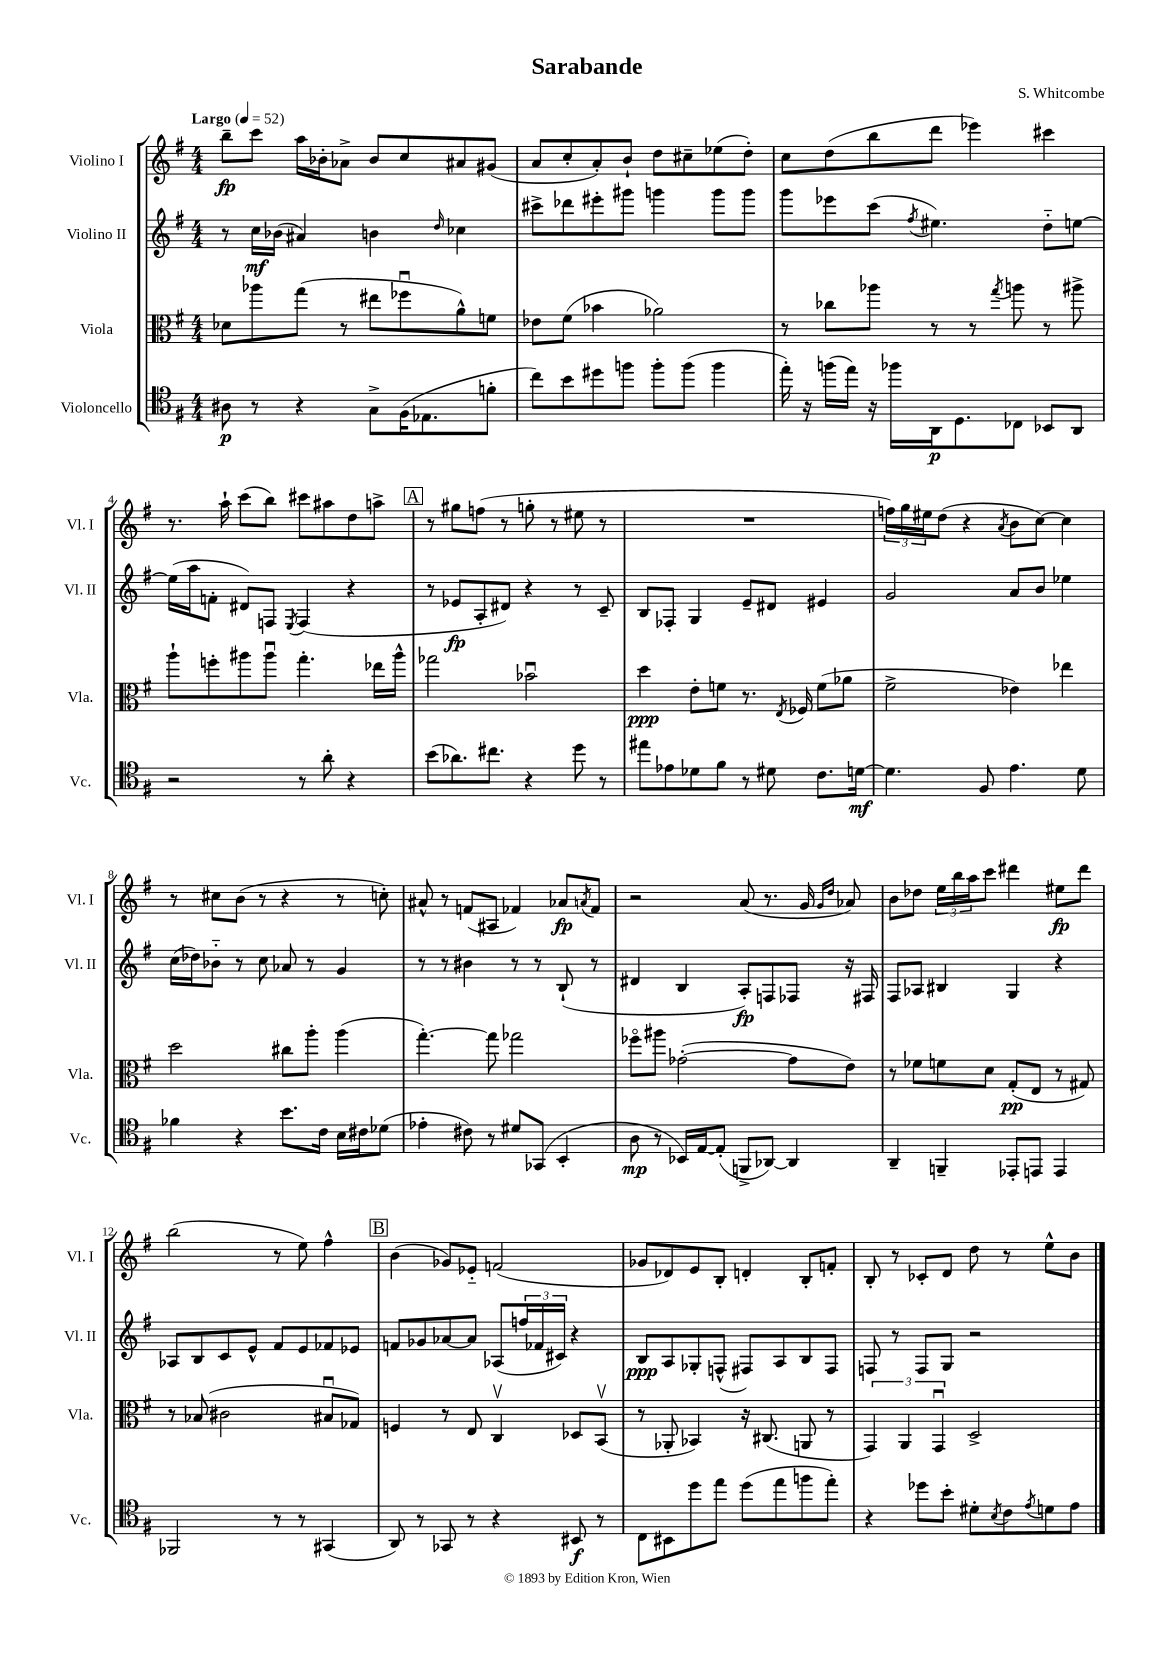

**kern	**kern	**kern	**kern
*staff4	*staff3	*staff2	*staff1
*clefC4	*clefC3	*clefG2	*clefG2
*k[f#]	*k[f#]	*k[f#]	*k[f#]
*M4/4	*M4/4	*M4/4	*M4/4
*MM52	*MM52	*MM52	*MM52
8A#	8d-	8r	8bb~
8r	8aa-	16cc	8ccc
.	.	(16b-	.
4r	(8gg	4a#)	16aa
.	.	.	16b-'
.	8r	.	8a-^
8G^	8ee#	4b	8b-
(16F#	8ff-u	.	8cc
8.E-	.	.	.
.	.	16qqdd	.
.	8a^^)	4cc-	8a#
8f'	8f	.	(8g#
=	=	=	=
8cc)	8e-	8ccc#^	8a
8b	(8f#	8ddd-	8cc'
8dd#	4b-	8eee#'	8a')
8ff	.	8ggg#	8b`
8ff'	2a-)	4ggg	8dd
(8ff	.	.	8cc#~
4ff	.	8ggg	(8ee-
.	.	8ggg	8dd')
=	=	=	=
16ee')	8r	8ggg	8cc
16r	.	.	.
(16ff	8cc-	8eee-	(8dd
16ee)	.	.	.
16r	8aa-	(8ccc	8bb
16ff-	.	.	.
.	.	8qff#	.
16AA	8r	4.ee#)	8ddd
8.D	.	.	.
.	8r	.	4eee-)
.	8qgg	.	.
8C-	8aa	.	.
8BB-	8r	8dd'~	4ccc#
8AA	8aa#^	[8ee	.
=	=	=	=
2r	8aa`	(16ee]	8.r
.	.	16aa	.
.	8ff'	8f'	.
.	.	.	16aa`
.	8aa#	8d#)	(8ccc
.	8aa#u	8F	8bb)
.	.	8qE	.
8r	4.gg'	(4F	8ccc#
8a'	.	.	8aa#
4r	.	4r	8dd
.	16ee-	.	8aa^
.	16aa#^^	.	.
=	=	=	=
(8b	2gg-	8r	8r
8.a-)	.	8e-	8gg#
.	.	8A'	(8ff
8.cc#	.	.	.
.	.	8d#)	8r
4r	2b-u	4r	8gg'
.	.	.	8r
8dd	.	8r	8ee#
8r	.	8c~	8r
=	=	=	=
8ee#	4dd	8B	1r
8e-	.	8F-'	.
8d-	8e'	4G	.
8f#	8f	.	.
8r	8.r	8e~	.
8d#	.	8d#	.
.	8qE	.	.
.	16F-	.	.
8.c	(8f	4e#	.
.	8a-	.	.
[16d	.	.	.
=	=	=	=
4.d]	2f#^	2g	24ff)
.	.	.	24gg
.	.	.	24ee#
.	.	.	(8dd
.	.	.	4r
8F#	.	.	.
.	.	.	8qa
4.e	4e-)	8a	8b
.	.	8b	[8cc)
.	4ee-	4ee-	4cc]
8d	.	.	.
=	=	=	=
4f-	2dd	(16cc	8r
.	.	16dd-)	.
.	.	8b-'~	8cc#
4r	.	8r	(8b
.	.	8cc	8r
8.b	8cc#	8a-	4r
.	8aa'	8r	.
16c	.	.	.
16B	(4aa	4g	8r
16c#	.	.	.
(8d-	.	.	8cc')
=	=	=	=
4e-'	[4.gg')	8r	8a#^^
.	.	8r	8r
8c#)	.	4b#	(8f
8r	8gg]	.	8A#
8d#	2gg-	8r	4f-)
(8GG-	.	8r	.
4BB'	.	(8B`	8a-
.	.	.	8qa
.	.	8r	8f-
=	=	=	=
8A	8ff-o	4d#	2r
8r	8aa#	.	.
16BB-)	([2g-'	4B	.
[16E	.	.	.
(8E']	.	.	.
8FF^	.	8A')	(8a
[8AA-)	.	8F	8.r
4AA-]	8g-]	8F-	.
.	.	.	16g
.	.	.	16qqg
.	.	.	16qqdd
.	8e)	16r	8a-)
.	.	16F#	.
=	=	=	=
4AA~	8r	8F#	8b
.	8f-	8A-	8dd-
4FF~	8f	4B#	24ee
.	.	.	24bb
.	.	.	24aa
.	8d	.	8ccc
8EE-'	(8G'	4G	4ddd#
8EE	8E	.	.
4EE	8r	4r	8ee#
.	8G#)	.	8ddd#
=	=	=	=
2FF-	8r	8A-	(2bb
.	(8B-	8B	.
.	2c#	8c	.
.	.	8e^^	.
8r	.	8f#	8r
8r	.	8e	8ee)
(4GG#	8B#u	8f-	4ff#^^
.	8G-)	8e-	.
=	=	=	=
8AA)	4F	8f	(4b
8r	.	8g-	.
8GG-	8r	[8a-	8g-)
8r	8E	8a-]	8e-'~
4r	4Cv	(8A-	(2f
.	.	24ff	.
.	.	24f-	.
.	.	24c#)	.
8BB#	8D-	4r	.
8r	(8BBv	.	.
=	=	=	=
8C	8r	8B	8g-
8BB#	8AA-'	8A	8d-)
8dd	4BB-)	8G-'	8e
8ee	.	(8F^^	8B'
(8dd	16r	8F#)	4d'
.	(8.C#	.	.
8ee	.	8A	.
8ff	8AA	8B	8B'
8ee')	8r	8F#	8f'
=	=	=	=
4r	6GG)	8F	8B'
.	.	8r	8r
.	6AA	.	.
8dd-	.	8F	8c-'
.	6GGu	.	.
8b'	.	8G	8d
8d#'	2D^	2r	8dd
8qB	.	.	.
8c	.	.	8r
8qe	.	.	.
8d	.	.	8ee^^
8e	.	.	8b
==	==	==	==
*-	*-	*-	*-
